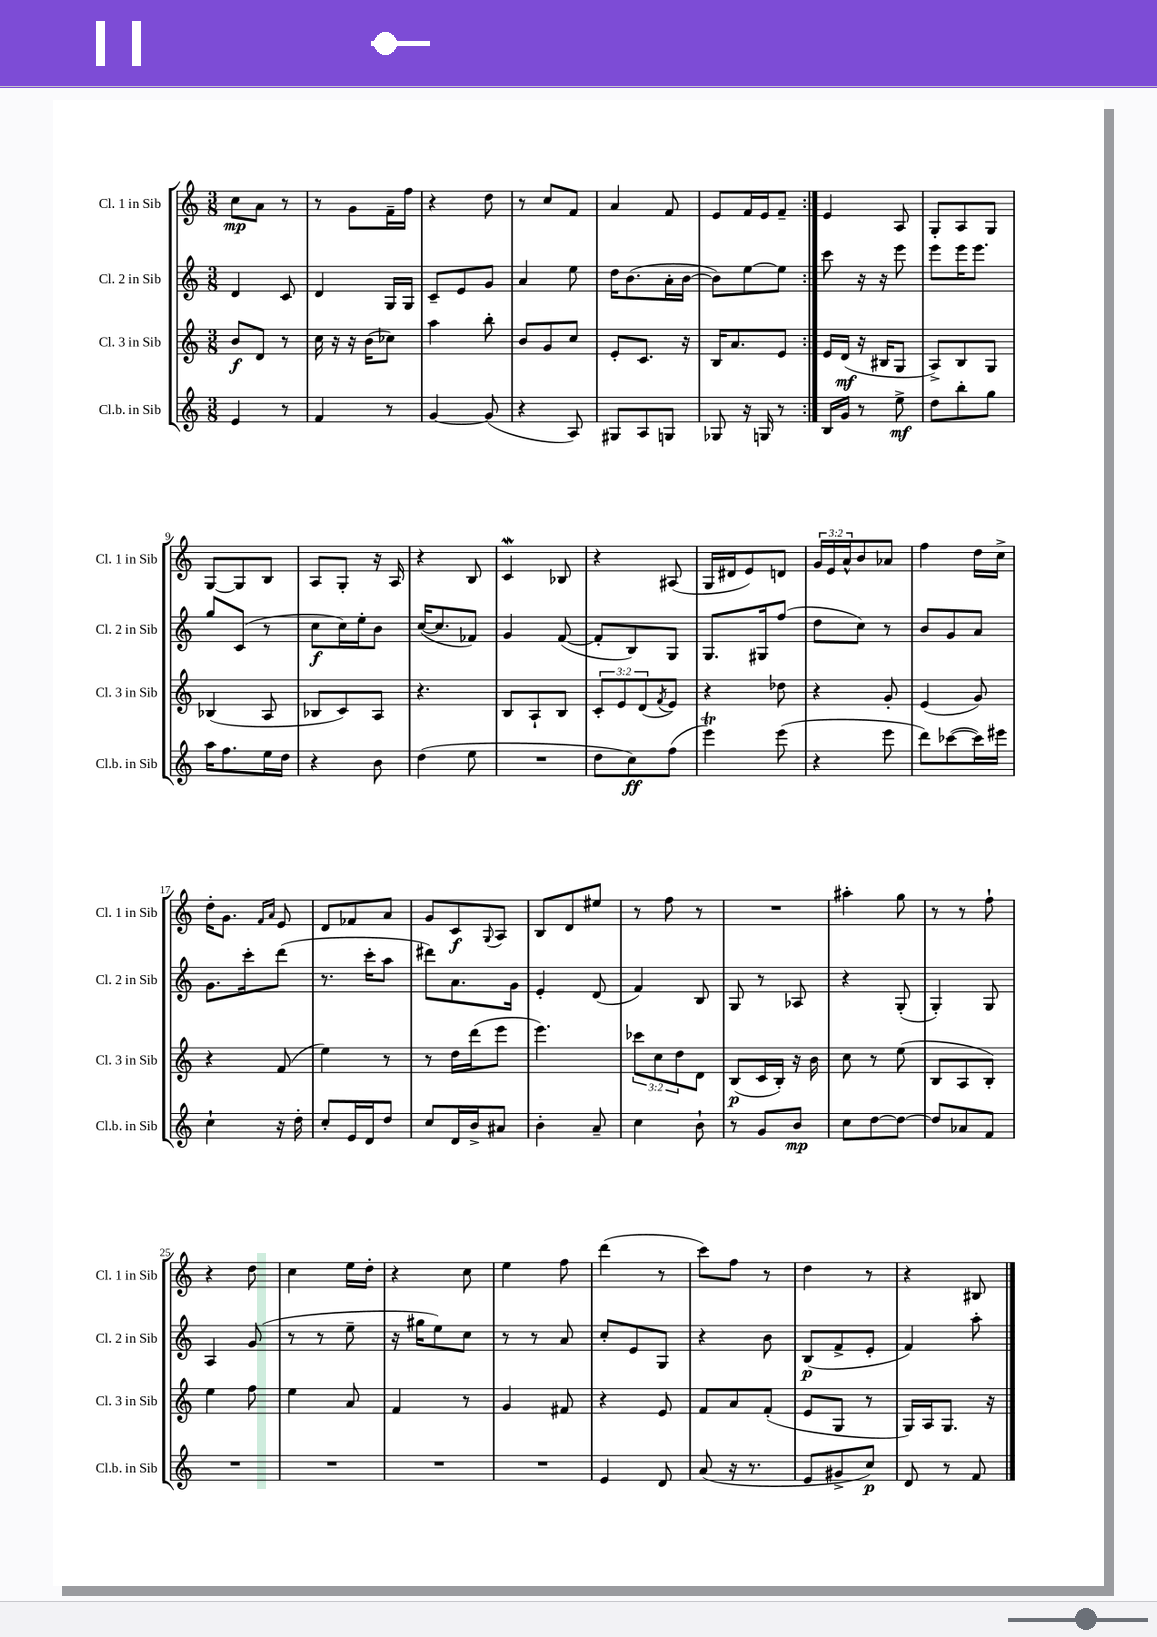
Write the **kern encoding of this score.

**kern	**dynam	**kern	**dynam	**kern	**dynam	**kern	**dynam
*part4	*part4	*part3	*part3	*part2	*part2	*part1	*part1
*staff4	*staff4	*staff3	*staff3	*staff2	*staff2	*staff1	*staff1
*I"Cl.b. in Sib	*	*I"Cl. 3 in Sib	*	*I"Cl. 2 in Sib	*	*I"Cl. 1 in Sib	*
*I'Cl.b. in Sib	*	*I'Cl. 3 in Sib	*	*I'Cl. 2 in Sib	*	*I'Cl. 1 in Sib	*
*clefG2	*	*clefG2	*	*clefG2	*	*clefG2	*
*k[]	*	*k[]	*	*k[]	*	*k[]	*
*M3/8	*	*M3/8	*	*M3/8	*	*M3/8	*
=1	=1	=1	=1	=1	=1	=1	=1
4e/	.	8b/L	f	4d/	.	8cc\L	mp
.	.	8d/J	.	.	.	8a\J	.
8r	.	8r	.	8c/	.	8r	.
=2	=2	=2	=2	=2	=2	=2	=2
4f/	.	16cc\	.	4d/	.	8r	.
.	.	16r	.	.	.	.	.
.	.	16r	.	.	.	8g\L	.
.	.	(16b\KL	.	.	.	.	.
8r	.	8cc-X\J)	.	16G/LL	.	16f~\L	.
.	.	.	.	16G/JJ	.	16ff\JJ	.
=3	=3	=3	=3	=3	=3	=3	=3
[4g/	.	4aa\	.	8c~/L	.	4r	.
.	.	.	.	8e/	.	.	.
(8g/]	.	8bb'\	.	8g/J	.	8dd\	.
=4	=4	=4	=4	=4	=4	=4	=4
4r	.	8b/L	.	4a/	.	8r	.
.	.	8g/	.	.	.	8cc/L	.
8A/)	.	8cc/J	.	8ee\	.	8f/J	.
=5	=5	=5	=5	=5	=5	=5	=5
8G#X/L	.	8e'/L	.	16dd\KL	.	4a/	.
.	.	.	.	(8.b\	.	.	.
8A/	.	8.c/J	.	.	.	.	.
8Gn/J	.	.	.	16a'\L	.	8f/	.
.	.	16r	.	[16b\JJ	.	.	.
=6	=6	=6	=6	=6	=6	=6	=6
8G-X/	.	16B/KL	.	8b\L])	.	8e/L	.
.	.	8.a/	.	.	.	.	.
16r	.	.	.	[8ee\	.	16f/L	.
16Gn/	.	.	.	.	.	16e/J	.
8r	.	8e/J	.	8ee\J]	.	8f~/J	.
=7:|!	=7:|!	=7:|!	=7:|!	=7:|!	=7:|!	=7:|!	=7:|!
16B/LL	.	16e/LL	.	8ccc\	.	4e/	.
16g/JJ	.	(16d/JJ	mf	.	.	.	.
8r	.	16r	.	16r	.	.	.
.	.	16B#X/KL	.	16r	.	.	.
8ee^\	mf	8G/J	.	8eee\	.	8A/	.
=8	=8	=8	=8	=8	=8	=8	=8
8dd\L	.	8A^/L)	.	8eee\L	.	8G'/L	.
8bb'\	.	8B/	.	16eee\K	.	8A/	.
.	.	.	.	8.eee\J	.	.	.
8gg\J	.	8G/J	.	.	.	8G/J	.
!!LO:LB:g=z
=9	=9	=9	=9	=9	=9	=9	=9
16aa\KL	.	(4B-X/	.	8gg/L	.	[8G/L	.
8.ff\	.	.	.	.	.	.	.
.	.	.	.	(8c/J	.	8G/]	.
16ee\L	.	8A/	.	8r	.	8B/J	.
16dd\JJ	.	.	.	.	.	.	.
=10	=10	=10	=10	=10	=10	=10	=10
4r	.	8B-X/L	.	8cc\L	f	8A/L	.
.	.	8c/)	.	16cc\L)	.	8G'/J	.
.	.	.	.	16ee'\J	.	.	.
8b\	.	8A/J	.	8b\J	.	16r	.
.	.	.	.	.	.	16A/	.
=11	=11	=11	=11	=11	=11	=11	=11
(4dd\	.	4.r	.	([16cc/KL	.	4r	.
.	.	.	.	8.cc/]	.	.	.
8ee\	.	.	.	8f-X/J)	.	8B/	.
=12	=12	=12	=12	=12	=12	=12	=12
4.r	.	8B/L	.	4g/	.	4cw/	.
.	.	8A`/	.	.	.	.	.
.	.	8B/J	.	([8f/	.	8B-X/	.
=13	=13	=13	=13	=13	=13	=13	=13
8dd\L	.	12c'/L	.	8f'/L]	.	4r	.
.	.	12e/	.	.	.	.	.
8cc\)	ff	.	.	8B/)	.	.	.
.	.	(12d/	.	.	.	.	.
.	.	8qf/	.	.	.	.	.
(8ff\J	.	8e/J)	.	8G/J	.	(8A#X/	.
=14	=14	=14	=14	=14	=14	=14	=14
4eeet\)	.	4r	.	8.G/L	.	16G/LL	.
.	.	.	.	.	.	16d#X/J	.
.	.	.	.	.	.	8e/)	.
.	.	.	.	16G#X/k	.	.	.
(8eee\	.	8dd-X\	.	(8ff/J	.	8dn/J	.
=15	=15	=15	=15	=15	=15	=15	=15
4r	.	4r	.	8dd\L	.	24g/LL	.
.	.	.	.	.	.	24e/	.
.	.	.	.	.	.	24a^^/J	.
.	.	.	.	8cc\J)	.	8b/	.
8eee\	.	8g'/	.	8r	.	8a-X/J	.
=16	=16	=16	=16	=16	=16	=16	=16
8ddd\L)	.	(4e/	.	8b/L	.	4ff\	.
([8ccc-X\	.	.	.	8g/	.	.	.
16ccc-\L])	.	8g/)	.	8a/J	.	16dd\LL	.
16eee#X\JJ	.	.	.	.	.	16cc^\JJ	.
!!LO:LB:g=z
=17	=17	=17	=17	=17	=17	=17	=17
4cc`\	.	4r	.	8.g\L	.	16dd'\KL	.
.	.	.	.	.	.	8.g\J	.
.	.	.	.	16ccc'\k	.	.	.
.	.	.	.	.	.	16qqf/LL	.
.	.	.	.	.	.	16qqa/JJ	.
16r	.	(8f/	.	(8ddd\J	.	8e/	.
16dd'\	.	.	.	.	.	.	.
=18	=18	=18	=18	=18	=18	=18	=18
8cc'/L	.	4ee\)	.	8.r	.	8d/L	.
16e/L	.	.	.	.	.	8f-X/	.
16d/J	.	.	.	16ccc'\KL	.	.	.
8dd/J	.	8r	.	8aa\J	.	8a/J	.
=19	=19	=19	=19	=19	=19	=19	=19
8cc/L	.	8r	.	8ddd#X\L)	.	8g/L	.
16d/L	.	16dd\LL	.	8.a\	.	8c/	f
16b^/J	.	(16ddd\J	.	.	.	.	.
.	.	.	.	.	.	8qqG/	.
8a#X/J	.	8eee\J	.	.	.	8A/J	.
.	.	.	.	16g\Jk	.	.	.
=20	=20	=20	=20	=20	=20	=20	=20
4b'\	.	4.eee\)	.	4e'/	.	8B/L	.
.	.	.	.	.	.	8d/	.
8a~/	.	.	.	(8d/	.	8ee#X/J	.
=21	=21	=21	=21	=21	=21	=21	=21
4cc\	.	12ccc-X\L	.	4f/)	.	8r	.
.	.	12cc\	.	.	.	.	.
.	.	.	.	.	.	8ff\	.
.	.	12dd\	.	.	.	.	.
8b`\	.	8d\J	.	8B/	.	8r	.
=22	=22	=22	=22	=22	=22	=22	=22
8r	.	(8B/L	p	8G/	.	4.r	.
8g/L	.	16c/L	.	8r	.	.	.
.	.	16B'/JJ)	.	.	.	.	.
8b/J	mp	16r	.	8A-X/	.	.	.
.	.	16b\	.	.	.	.	.
=23	=23	=23	=23	=23	=23	=23	=23
8cc\L	.	8cc\	.	4r	.	4aa#X'\	.
[8dd\	.	8r	.	.	.	.	.
8dd\J_	.	(8ee\	.	(8G'/	.	8gg\	.
=24	=24	=24	=24	=24	=24	=24	=24
8dd/L]	.	8B/L	.	4G'/)	.	8r	.
8a-X/	.	8A/	.	.	.	8r	.
8f/J	.	8B'/J)	.	8G/	.	8ff`\	.
!!LO:LB:g=z
=25	=25	=25	=25	=25	=25	=25	=25
4.r	.	4ee\	.	4A/	.	4r	.
.	.	8ff\	.	(8g/	.	8dd\	.
=26	=26	=26	=26	=26	=26	=26	=26
4.r	.	4ee\	.	8r	.	4cc\	.
.	.	.	.	8r	.	.	.
.	.	8a/	.	8ee~\	.	16ee\LL	.
.	.	.	.	.	.	16dd'\JJ	.
=27	=27	=27	=27	=27	=27	=27	=27
4.r	.	4f/	.	16r	.	4r	.
.	.	.	.	16gg#X\KL	.	.	.
.	.	.	.	8ee\)	.	.	.
.	.	8r	.	8cc\J	.	8cc\	.
=28	=28	=28	=28	=28	=28	=28	=28
4.r	.	4g/	.	8r	.	4ee\	.
.	.	.	.	8r	.	.	.
.	.	8f#X/	.	8a/	.	8ff\	.
=29	=29	=29	=29	=29	=29	=29	=29
4e/	.	4r	.	8cc'/L	.	(4ddd\	.
.	.	.	.	8e/	.	.	.
8d/	.	8e/	.	8G/J	.	8r	.
=30	=30	=30	=30	=30	=30	=30	=30
(8a/	.	8f/L	.	4r	.	8ccc\L)	.
16r	.	8a/	.	.	.	8ff\J	.
8.r	.	.	.	.	.	.	.
.	.	(8f'/J	.	8b\	.	8r	.
=31	=31	=31	=31	=31	=31	=31	=31
8e/L	.	8e/L	.	(8B/L	p	4dd\	.
8g#X^/	.	8G/J	.	8f^/	.	.	.
8cc/J)	p	8r	.	8e'/J	.	8r	.
=32	=32	=32	=32	=32	=32	=32	=32
8d/	.	16G/LL)	.	4f/)	.	4r	.
.	.	16A/J	.	.	.	.	.
8r	.	8.G/J	.	.	.	.	.
8f/	.	.	.	8aa'\	.	8B#X/	.
.	.	16r	.	.	.	.	.
==	==	==	==	==	==	==	==
*-	*-	*-	*-	*-	*-	*-	*-
